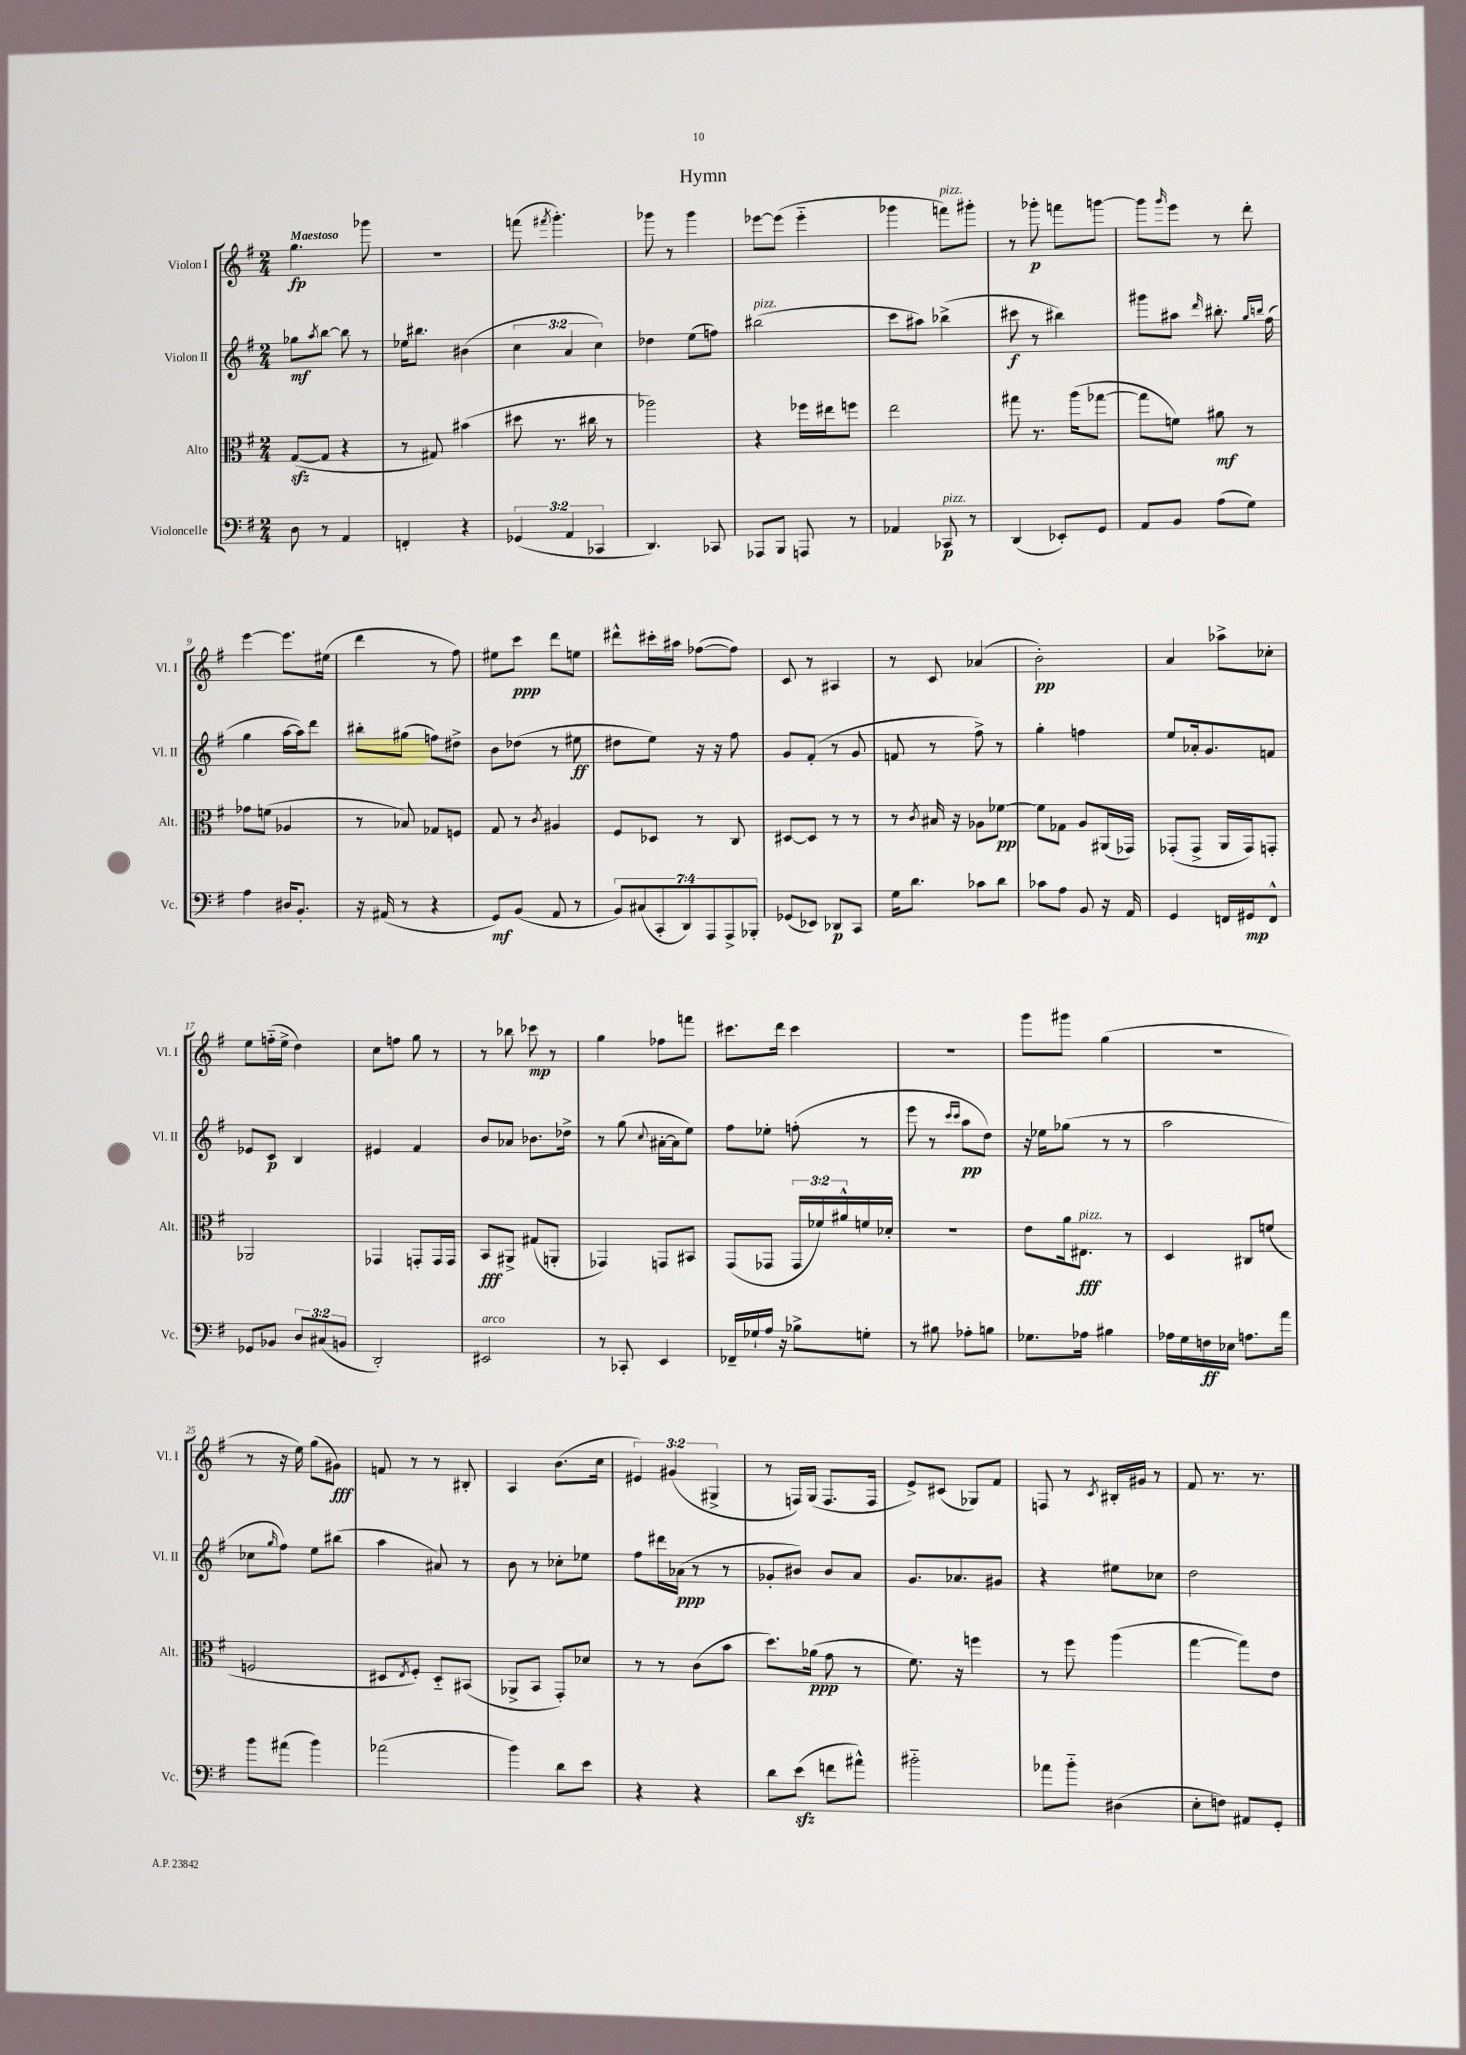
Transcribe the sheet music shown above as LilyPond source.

\header { title = "Hymn" }
<<
\new StaffGroup <<
\new Staff = "s0" \with { instrumentName = "Violon I" shortInstrumentName = "Vl. I" } {
    \clef treble \key g \major \numericTimeSignature \time 2/4 \override Staff.TupletNumber.text = #tuplet-number::calc-fraction-text \tempo "Maestoso"
    g''4.\fp ges'''8 |
    r2 |
    f'''8( \acciaccatura { fis'''8 } g'''4.-.) |
    ges'''8 r8 ges'''4 |
    ees'''8~ ees'''8( ees'''4-_ |
    ges'''4 f'''8^\markup { \italic "pizz." }) gis'''8-. |
    r8 ges'''8-.\p f'''8 g'''8~ |
    g'''8 \grace { g'''16 } e'''8 r8 d'''8-. |
    e'''4~ e'''8. eis''16( |
    d'''4 r8 fis''8) |
    eis''8 c'''8\ppp d'''8 e''8 |
    dis'''8-^ cis'''16-. ais''16 fes''8~( fes''8) |
    c'8 r8 ais4 |
    r8 c'8 aes'4( |
    b'2-.\pp) |
    a'4 aes''8-> ces''8-. |
    e''8 f''16-_( e''16-> d''4) |
    c''8 f''8 g''8 r8 |
    r8 bes''8 ces'''8\mp r8 |
    g''4 fes''8 f'''8 |
    cis'''8. d'''16 cis'''4 |
    r2 |
    g'''8 gis'''8 g''4( |
    R2 |
    r8 r16 e''16) g''8( gis'8\fff) |
    f'8 r8 r8 bis8-. |
    a4 b'8.( c''16 |
    \tuplet 3/2 { eis'4) gis'4( gis4-> } |
    r8 f16) g16( f8. f16 |
    e'8->) cis'8( ges8) fis'8 |
    f8 r8 \acciaccatura { c'8 } bis16-. gis'16 r8 |
    fis'8 r8. r8. \bar "|." |
}
\new Staff = "s1" \with { instrumentName = "Violon II" shortInstrumentName = "Vl. II" } {
    \clef treble \key g \major \numericTimeSignature \time 2/4 \override Staff.TupletNumber.text = #tuplet-number::calc-fraction-text
    ges''8\mf \acciaccatura { a''8 } b''8~ b''8 r8 |
    ees''16 bis''8. bis'4( |
    \tuplet 3/2 { c''4 a'4 c''4) } |
    des''4 e''8( f''8) |
    bis''2^\markup { \italic "pizz." }( |
    c'''8 ais''8) bes''4->( |
    cis'''8\f r8 bis''4) |
    gis'''8 ais''8 \grace { d'''16 } bis''8.-. \grace { g''16 b''16 } fis''16( |
    g''4 a''16~ a''16) d'''8 |
    bis''8-. gis''8( f''8) dis''8-> |
    b'8 des''8( r8 eis''8\ff |
    dis''8 e''8) r16 r16 fis''8 |
    g'8 fis'8-.( r8 g'8 |
    f'8 r8 fis''8->) r8 |
    g''4-. f''4 |
    e''8 aes'16-. g'8. f'8 |
    ees'8 c'8\p b4 |
    eis'4 fis'4 |
    b'8 aes'8 bes'8. des''16-> |
    r8 g''8( \appoggiatura { c''8 } ais'16~-. ais'16 e''8) |
    fis''8 ees''8-. f''8-.( r8 |
    e'''8 r8 \grace { c'''16 c'''16 } a''8\pp d''8) |
    r16 ees''16 ges''8( r8 r8 |
    a''2 |
    ces''8 \grace { g''16 } fis''8) e''8 bis''8( |
    a''4 ais'8) r8 |
    b'8 r8 ces''8-. ees''8 |
    fis''8 dis'''16 aes'16\ppp( r8 r8 |
    ges'8-. bis'8) bis'8 a'8 |
    g'8. aes'8. gis'8 |
    r4 eis''8 ces''8 |
    d''2 \bar "|." |
}
\new Staff = "s2" \with { instrumentName = "Alto" shortInstrumentName = "Alt." } {
    \clef alto \key g \major \numericTimeSignature \time 2/4 \override Staff.TupletNumber.text = #tuplet-number::calc-fraction-text
    g8~\sfz( g8 r4 |
    r8 gis8) bis'4( |
    dis''8 r8. cis''16 r8 |
    aes''2) |
    r4 fes''16 eis''16 f''8 |
    e''2 |
    gis''8 r8. a''16( ges''8~ |
    ges''8 f'8) ais'8\mf r8 |
    ges'8 f'8( aes4 |
    r8 bes8) ges8 f8 |
    g8 r8 \acciaccatura { c'8 } ais4 |
    fis8 des8 r8 c8 |
    dis8~ dis8 r8 r8 |
    r8 \acciaccatura { c'8 } bis16 r16 aes8 fes'8~\pp |
    fes'8 ges8 a8 ais,16( ges,16) |
    ges,8-.( ges,8-> a,16 ges,16) g,8-. |
    aes,2 |
    ges,4 g,8-. g,16 g,16 |
    b,8\fff ais,8-> gis8( a,8-. |
    ges,4) g,8 bis,8 |
    g,8( ges,8 \tuplet 3/2 { ges,16 fes'16) ais'16-^ } f'16 des'16-. |
    R2 |
    e'8 a'16 eis8.\fff^\markup { \italic "pizz." } r8 |
    d4 cis8 f'8( |
    f2 |
    dis8 \acciaccatura { e8 } fis8-.) dis8-_ bis,8( |
    aes,8-> b,8 g,8-.) des'8 |
    r8 r8 c'8( b'8 |
    d''8.) aes'16\ppp( g'8 r8 |
    fis'8.) r16 f''4 |
    r8 fis''8 a''4( |
    g''4~ g''8) e'8 \bar "|." |
}
\new Staff = "s3" \with { instrumentName = "Violoncelle" shortInstrumentName = "Vc." } {
    \clef bass \key g \major \numericTimeSignature \time 2/4 \override Staff.TupletNumber.text = #tuplet-number::calc-fraction-text
    d8 r8 a,4 |
    f,4-. r4 |
    \tuplet 3/2 { ges,4( a,4 ces,4 } |
    d,4.) ces,8 |
    aes,,8 b,,8 a,,8 r8 |
    aes,4 ces,8\p^\markup { \italic "pizz." } r8 |
    d,4( ees,8-.) g,8 |
    a,8 b,8 a8( g8) |
    a4 dis16 b,8.-. |
    r16 ais,16( r8 r4 |
    g,8\mf) b,8( a,8 r8 |
    \tuplet 7/4 { b,8) cis8( c,8-. d,8) a,,8 a,,8-> bes,,8-. } |
    ges,8( ees,8) des,8\p c,8 |
    g16 d'8. ces'8 d'8 |
    ces'8 a8 b,8 r16 a,16 |
    g,4 f,16 gis,16\mp f,8-^ |
    ges,8 bes,8 \tuplet 3/2 { d8 cis8( b,8 } |
    d,2-.) |
    eis,2^\markup { \italic "arco" } |
    r8 ces,8-. e,4 |
    fes,16-- ges16-! a16 r16 bes8-> g8-. |
    r8 bis8 aes8-. b8 |
    ges8. aes16 bis4 |
    aes16 g16 f16\ff ees16 a8. a'16 |
    b'8 ais'8( b'4) |
    aes'2( |
    b'4) d'8 e'8 |
    r4 r4 |
    d'8 e'8\sfz( f'8 ais'8-^) |
    bis'2-_ |
    aes'8 b'8-_ dis4( |
    e8-. f8) ais,8 g,8-. \bar "|." |
}
>>
>>
